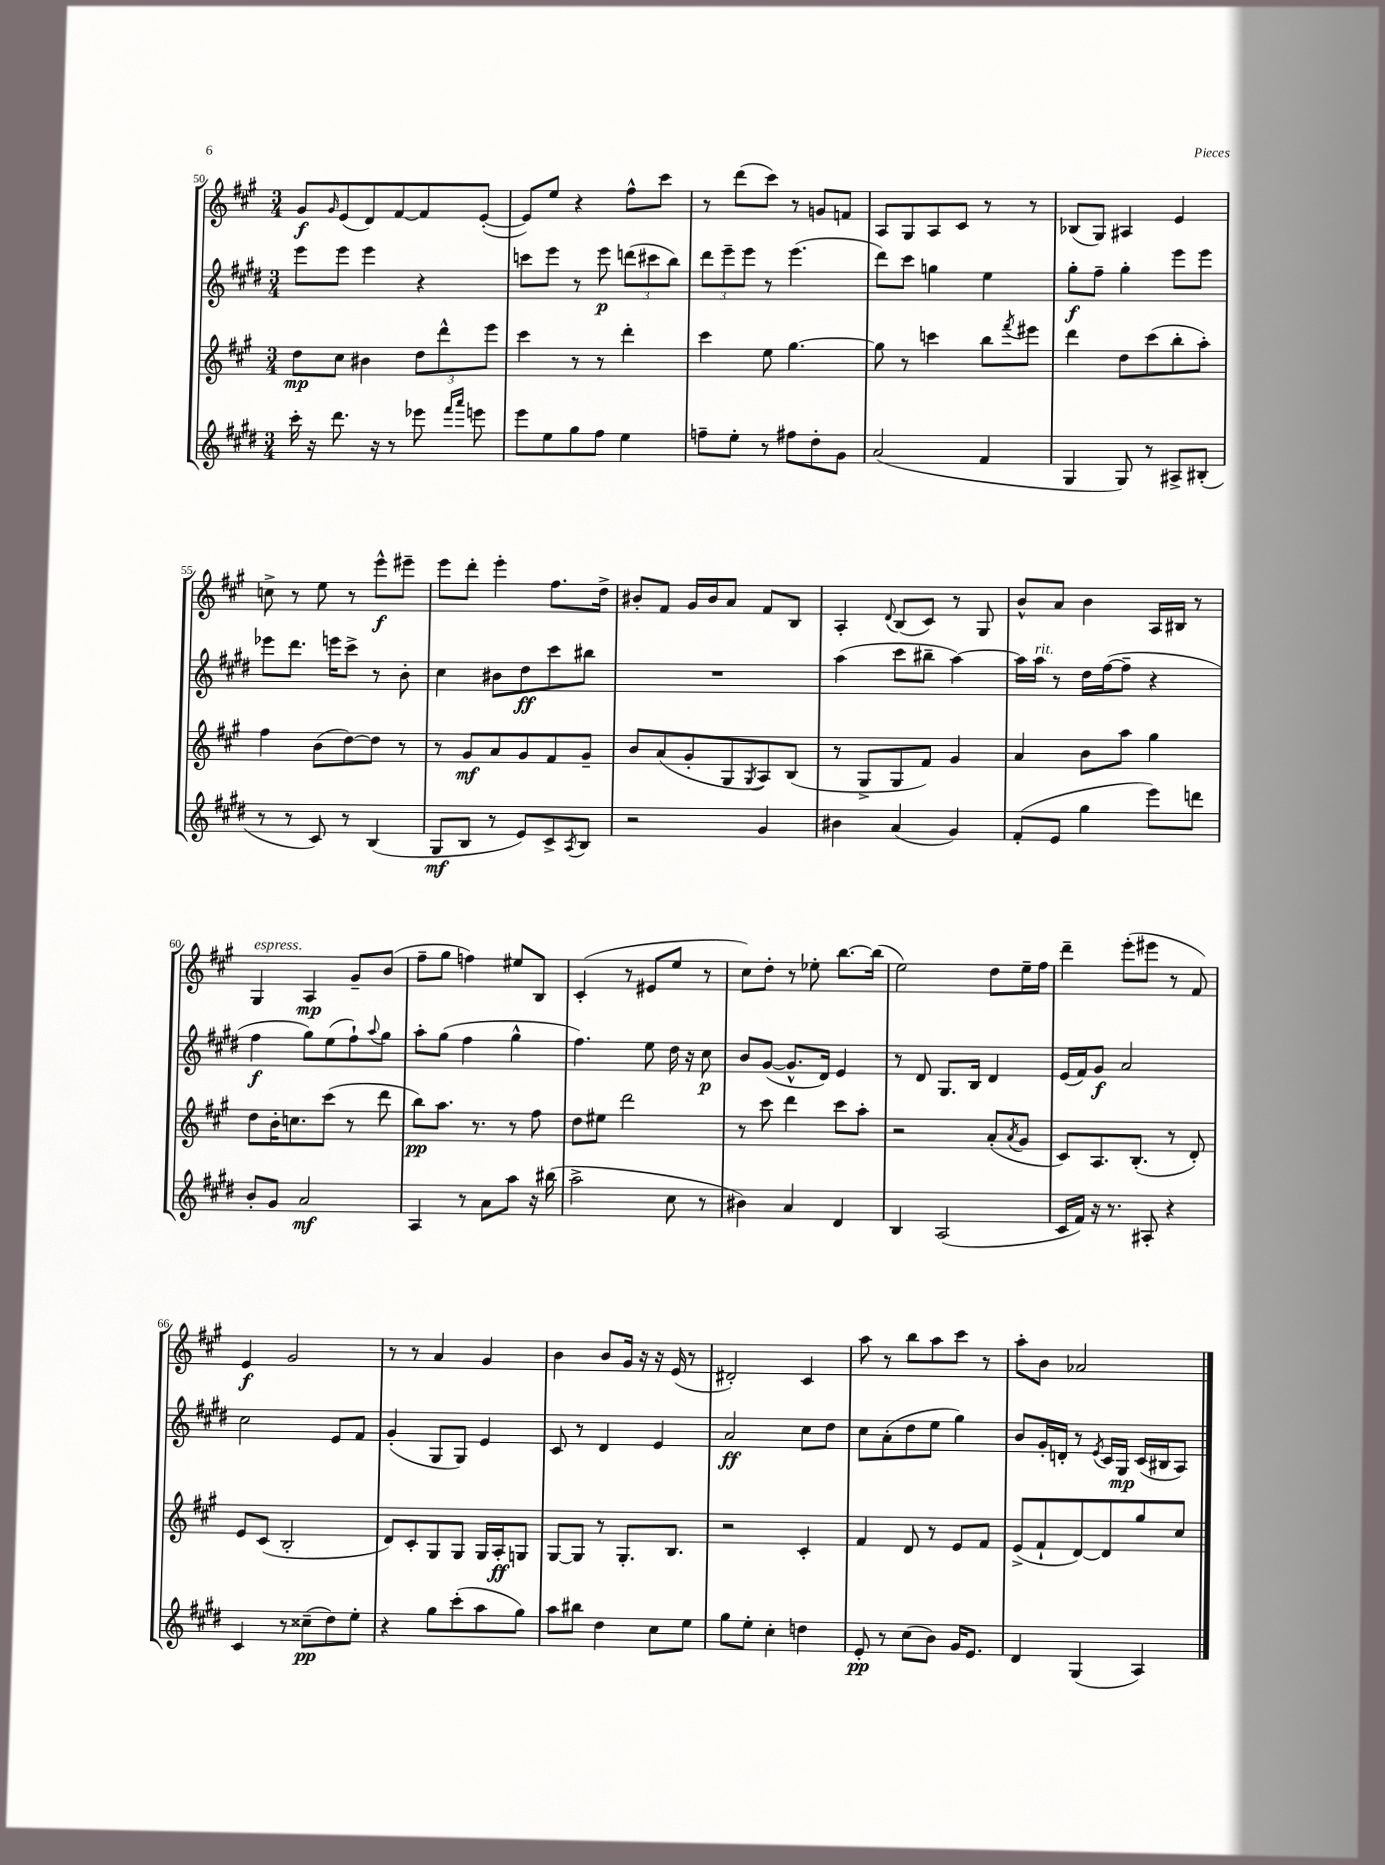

**kern	**kern	**kern	**kern
*staff4	*staff3	*staff2	*staff1
*clefG2	*clefG2	*clefG2	*clefG2
*k[f#c#g#d#]	*k[f#c#g#]	*k[f#c#g#d#]	*k[f#c#g#]
*M3/4	*M3/4	*M3/4	*M3/4
16ccc#'	8dd	8eee	8g#
16r	.	.	.
.	.	.	16qqg#
8.ddd#	8cc#	8eee	(8e
.	4b#	4eee	8d)
16r	.	.	.
8r	.	.	[8f#
8eee-	12dd	4r	8f#]
.	12ddd^^	.	.
16qqfff#	.	.	.
16qqaaa	.	.	.
8eee	.	.	([8e'
.	12eee	.	.
=	=	=	=
8eee	4ccc#	8ccc	8e])
8ee	.	8eee	8ee
8gg#	8r	8r	4r
8ff#	8r	8eee	.
4ee	4ddd'	(12ddd	8ff#^^
.	.	12ccc#	.
.	.	.	8ccc#
.	.	12bb)	.
=	=	=	=
8ff~	4ccc#	12ddd#	8r
.	.	12eee~	.
8ee'	.	.	(8ddd
.	.	12eee	.
8r	8ee	8r	8ccc#)
8ff#	[4.gg#	(4.eee	8r
8dd#'	.	.	8g
8g#	.	.	8f
=	=	=	=
(2a	8gg#]	8ddd#)	8A
.	8r	8ccc#	8G#
.	4ccc	4gg	8A
.	.	.	8c#
4f#	8bb	4ee	8r
.	8qfff#	.	.
.	8eee#	.	8r
=	=	=	=
4G#	4ddd	8gg#'	(8B-
.	.	8ff#~	8G#)
8G#)	8dd	4gg#'	4A#
8r	(8ccc#	.	.
8A#^	8bb'	8eee	4e
(8B#'	8aa')	8eee	.
=	=	=	=
8r	4ff#	8eee-	8cc^
8r	.	8.ddd#	8r
8c#)	(8b	.	8ee
.	.	16eee	.
8r	[8dd)	8ccc#^	8r
(4B	8dd]	8r	8eee^^
.	8r	8b'	8eee#~
=	=	=	=
8G#	8r	4cc#	8eee
8B	8g#	.	8ddd'
8r	8a	8b#	4eee'
8e)	8g#	8dd#	.
8c#^	8f#	8ccc#	8.ff#
8qA	.	.	.
8B	8g#~	8bb#	.
.	.	.	16dd^
=	=	=	=
2r	8b	2.r	8b#'
.	(8a	.	8f#
.	8g#'	.	16g#
.	.	.	16b#
.	8G#	.	8a
.	8qG#	.	.
4g#	8A)	.	8f#
.	(8B	.	8B
=	=	=	=
4b#	8r	(4aa	4A'
.	8G#^	.	.
.	.	.	8qqd
(4a	8G#	8ccc#	(8B
.	8f#)	8bb#~	8c#)
4g#)	4g#	[4aa)	8r
.	.	.	8G#
=	=	=	=
(8f#'	4a	16aa]	8b^^
.	.	16aa	.
8e	.	8r	8a
4gg#	8b	16dd#	4b
.	.	([16ff#	.
.	8aa	8ff#~]	.
8eee)	4gg#	4r	16A
.	.	.	16B#
8ddd	.	.	8r
=	=	=	=
8b'	8dd	4ff#	4G#
8g#	16b'	.	.
.	8.cc	.	.
2a	.	8gg#)	4A
.	(8ccc#	(8ee	.
.	8r	8ff#`)	8g#~
.	.	8qqaa	.
.	8ddd	8gg#	(8b
=	=	=	=
4A	8bb)	8aa'	8ff#~
.	8.aa	(8gg#	8gg#
8r	.	4ff#	4ff)
.	8.r	.	.
8a	.	.	.
8aa	8r	4gg#^^	8ee#
16r	8ff#	.	8B
(16bb#	.	.	.
=	=	=	=
2aa^	8dd	4.ff#)	(4c#'
.	8ee#	.	.
.	2ddd	.	8r
.	.	8ee	8e#
8cc#	.	16dd#	8ee
.	.	16r	.
8r	.	8cc#	8r
=	=	=	=
4b#)	8r	8b	8cc#)
.	8ccc#	([8g#	8dd'
4a	4ddd	8.g#^^]	8r
.	.	.	8ee-'
.	.	16d#)	.
4d#	8ccc#	4e	[8.bb
.	8aa'	.	.
.	.	.	(16bb]
=	=	=	=
4B	2r	8r	2ee)
.	.	8d#	.
(2A	.	8.G#	.
.	.	16B	.
.	(8a'	4d#	8dd
.	8qa	.	.
.	8g#	.	16ee~
.	.	.	16ff#
=	=	=	=
16c#	8c#)	(16e	4ddd~
16f#)	.	16f#)	.
16r	8.A	8g#	.
8.r	.	.	.
.	.	2a	(8eee'
.	(8.B'	.	.
8A#'	.	.	8eee#
4r	8r	.	8r
.	8d')	.	8f#)
=	=	=	=
4c#	8e	2cc#	4e
.	(8c#	.	.
8r	2B'	.	2g#
(8cc##~	.	.	.
8dd#)	.	8e	.
8ee'	.	8f#	.
=	=	=	=
4r	8d)	(4g#'	8r
.	8c#'	.	8r
8gg#	8G#	8G#	4a
(8ccc#'	8G#	8G#)	.
8aa	16G#	4e	4g#
.	16A'	.	.
8gg#)	8G	.	.
=	=	=	=
8aa	[8G#	8c#	4b
8bb#	8G#]	8r	.
4dd#	8r	4d#	8b
.	8.G#'	.	16g#
.	.	.	16r
8cc#	.	4e	16r
.	8.B	.	(16e
8ee	.	.	8r
=	=	=	=
8gg#	2r	2a	2d#')
8ee'	.	.	.
4cc#'	.	.	.
4dd	4c#'	8cc#	4c#
.	.	8dd#	.
=	=	=	=
8e'	4f#	8cc#	8aa
8r	.	(8a'	8r
(8cc#	8d	8dd#	8bb
8b)	8r	8ee	8aa
16g#	8e	4gg#)	8ccc#
8.e	.	.	.
.	8f#	.	8r
=	=	=	=
4d#	(8e^	8b	8aa'
.	8f#`	16g#'	8b
.	.	16d'	.
(4G#	[8d)	8r	2a-
.	.	8qe	.
.	8d]	16c#	.
.	.	16G#	.
4A)	8gg#	(16c#	.
.	.	16B#	.
.	8cc#	8A)	.
==	==	==	==
*-	*-	*-	*-
